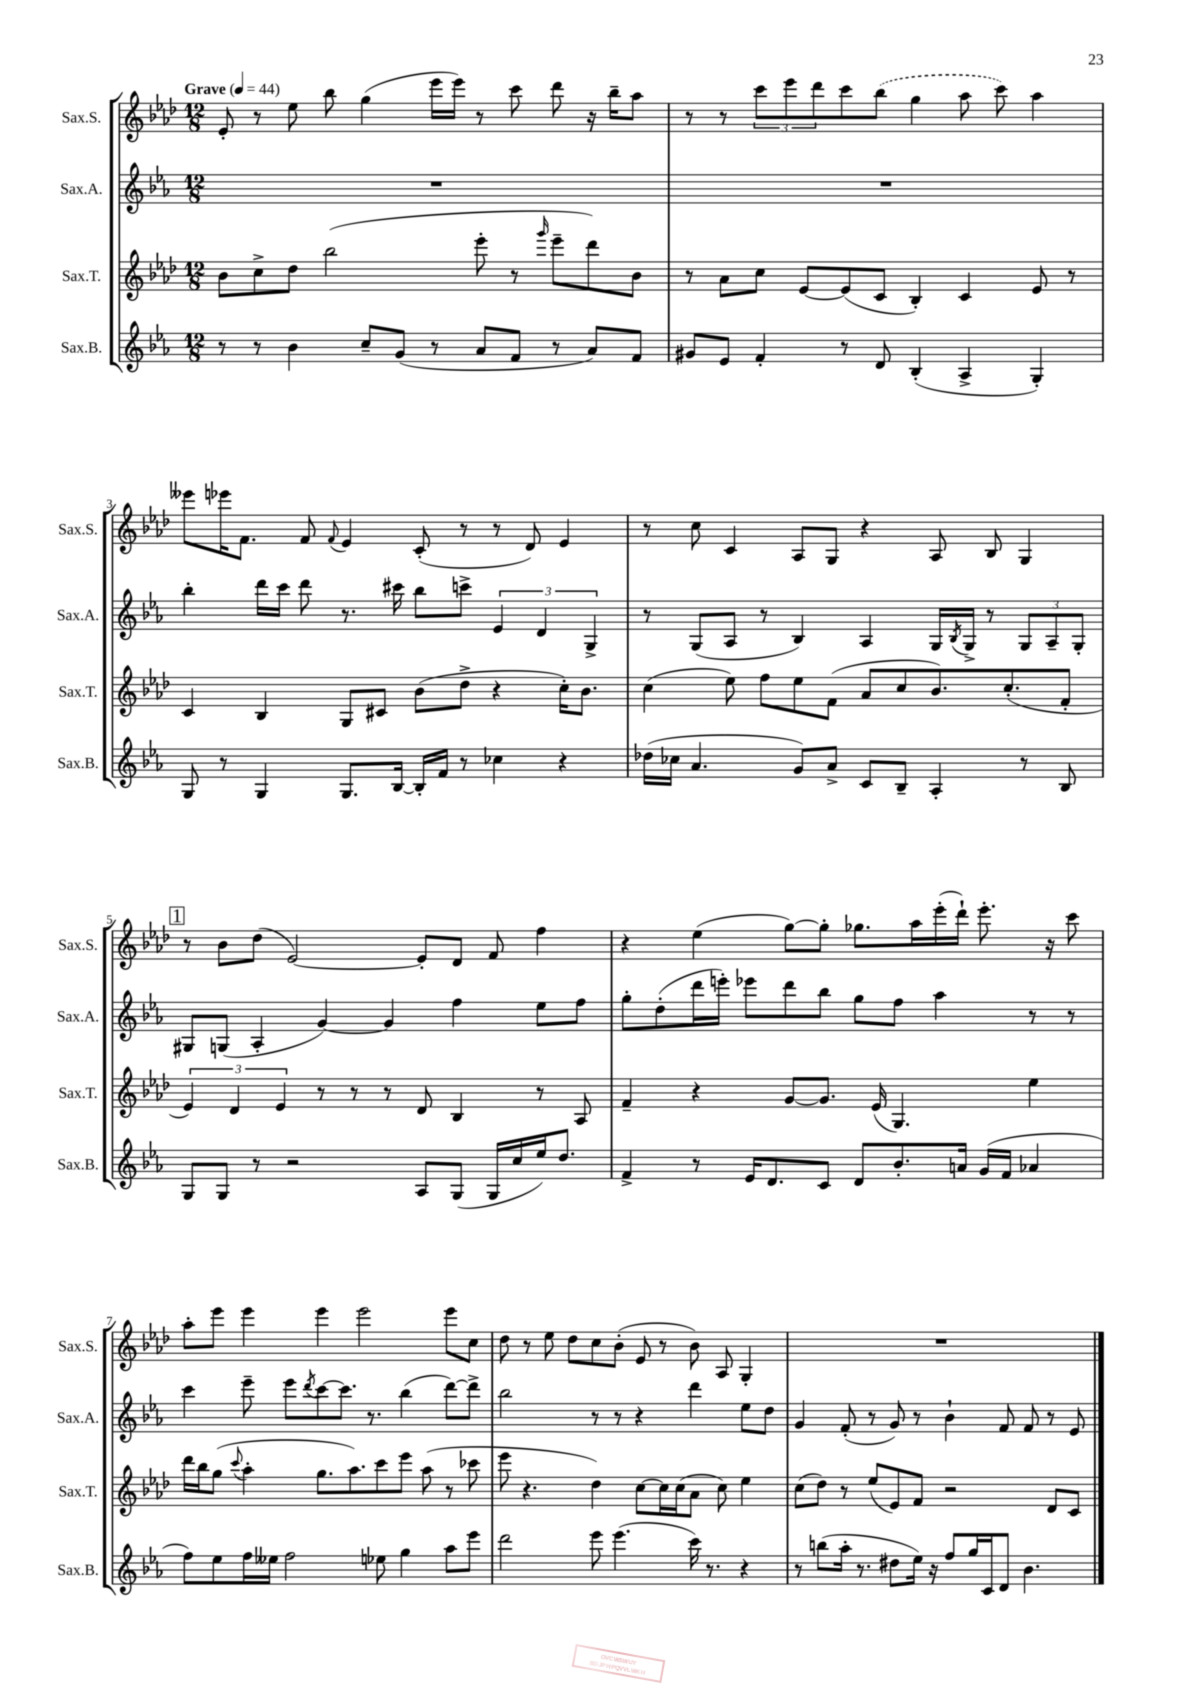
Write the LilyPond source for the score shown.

<<
\new StaffGroup <<
\new Staff = "s0" \with { instrumentName = "Sax.S." shortInstrumentName = "Sax.S." } {
    \clef treble \key aes \major \numericTimeSignature \time 12/8 \tempo "Grave" 4 = 44
    ees'8-. r8 ees''8 bes''8 g''4( ees'''16 ees'''16) r8 c'''8 des'''8 r16 bes''16-- aes''8 |
    r8 r8 \tuplet 3/2 { c'''8 ees'''8 des'''8 } c'''8 \once \slurDashed bes''8( g''4 aes''8 c'''8) aes''4 |
    eeses'''8 ees'''16 f'8. f'8 \appoggiatura { f'8 } ees'4 c'8-.( r8 r8 des'8) ees'4 |
    r8 c''8 c'4 aes8 g8 r4 aes8 bes8 g4 |
    \mark \markup { \box "1" } r8 bes'8 des''8( ees'2~) ees'8-. des'8 f'8 f''4 |
    r4 ees''4( g''8~) g''8-. ges''8. aes''16 ees'''16-.( des'''16-!) ees'''8.-. r16 c'''8 |
    aes''8-. ees'''8 ees'''4 ees'''4 ees'''2 ees'''8 c''8 |
    des''8 r8 ees''8 des''8 c''8 bes'8-.( ees'8 r8 bes'8) aes8 g4-. |
    R1. \bar "|." |
}
\new Staff = "s1" \with { instrumentName = "Sax.A." shortInstrumentName = "Sax.A." } {
    \clef treble \key ees \major \numericTimeSignature \time 12/8
    R1. |
    R1. |
    bes''4-. d'''16 c'''16 d'''8 r8. cis'''16 bes''8 c'''8-> \tuplet 3/2 { ees'4 d'4 g4-> } |
    r8 g8( aes8 r8 bes4) aes4 g16 \acciaccatura { bes8 } g16-> r8 \tuplet 3/2 { g8 aes8-- g8-. } |
    \mark \markup { \box "1" } gis8 g8( aes4-. g'4~) g'4 f''4 ees''8 f''8 |
    g''8-. d''8-.( d'''16 e'''16-.) ees'''8 d'''8 bes''8 g''8 f''8 aes''4 r8 r8 |
    c'''4 ees'''8-- ees'''8 \acciaccatura { d'''8 } c'''8~ c'''8. r8. bes''4( d'''8~) d'''8-> |
    bes''2 r8 r8 r4 d'''4 ees''8 d''8 |
    g'4 f'8-.( r8 g'8) r8 bes'4-! f'8 f'8 r8 ees'8 \bar "|." |
}
\new Staff = "s2" \with { instrumentName = "Sax.T." shortInstrumentName = "Sax.T." } {
    \clef treble \key aes \major \numericTimeSignature \time 12/8
    bes'8 c''8-> des''8 bes''2( ees'''8-. r8 \grace { g'''16 } ees'''8-- des'''8) bes'8 |
    r8 aes'8 c''8 ees'8~ ees'8( c'8 bes4-.) c'4 ees'8 r8 |
    c'4 bes4 g8 cis'8 bes'8( des''8-> r4 c''16-.) bes'8. |
    c''4( ees''8) f''8 ees''8 f'8( aes'8 c''8 bes'8.) c''8.-.( f'8-. |
    \mark \markup { \box "1" } \tuplet 3/2 { ees'4) des'4 ees'4 } r8 r8 r8 des'8 bes4 r8 aes8 |
    f'4-- r4 g'8~ g'8. ees'16( g4.) ees''4 |
    des'''16 bes''16 g''8( \appoggiatura { c'''8 } aes''4-. g''8. aes''8.) c'''8 ees'''8 aes''8( r8 ces'''8 |
    ees'''8 r4. des''4) c''8~ c''16 c''16( aes'8 c''8) ees''4 |
    c''8( des''8) r8 ees''8( ees'8) f'8 r2 des'8 c'8 \bar "|." |
}
\new Staff = "s3" \with { instrumentName = "Sax.B." shortInstrumentName = "Sax.B." } {
    \clef treble \key ees \major \numericTimeSignature \time 12/8
    r8 r8 bes'4 c''8-- g'8( r8 aes'8 f'8 r8 aes'8) f'8 |
    gis'8 ees'8 f'4-. r8 d'8 bes4-.( aes4-> g4-.) |
    g8 r8 g4 g8. bes16~ bes16-. f'16 r8 ces''4 r4 |
    des''16( ces''16 aes'4. g'8) aes'8-> c'8 bes8-- aes4-. r8 bes8 |
    \mark \markup { \box "1" } g8 g8 r8 r2 aes8 g8( g16 c''16 ees''16) d''8. |
    f'4-> r8 ees'16 d'8. c'8 d'8 bes'8.-. a'16 g'16( f'16 aes'4 |
    f''8) ees''8 f''16 eeses''16 f''2 ees''8 g''4 aes''8 ees'''8 |
    d'''2 ees'''8 ees'''4.( c'''16) r8. r4 |
    r8 b''8( aes''16-. r8. dis''8 ees''16) r16 f''8 g''16 c'16 d'8 bes'4. \bar "|." |
}
>>
>>
